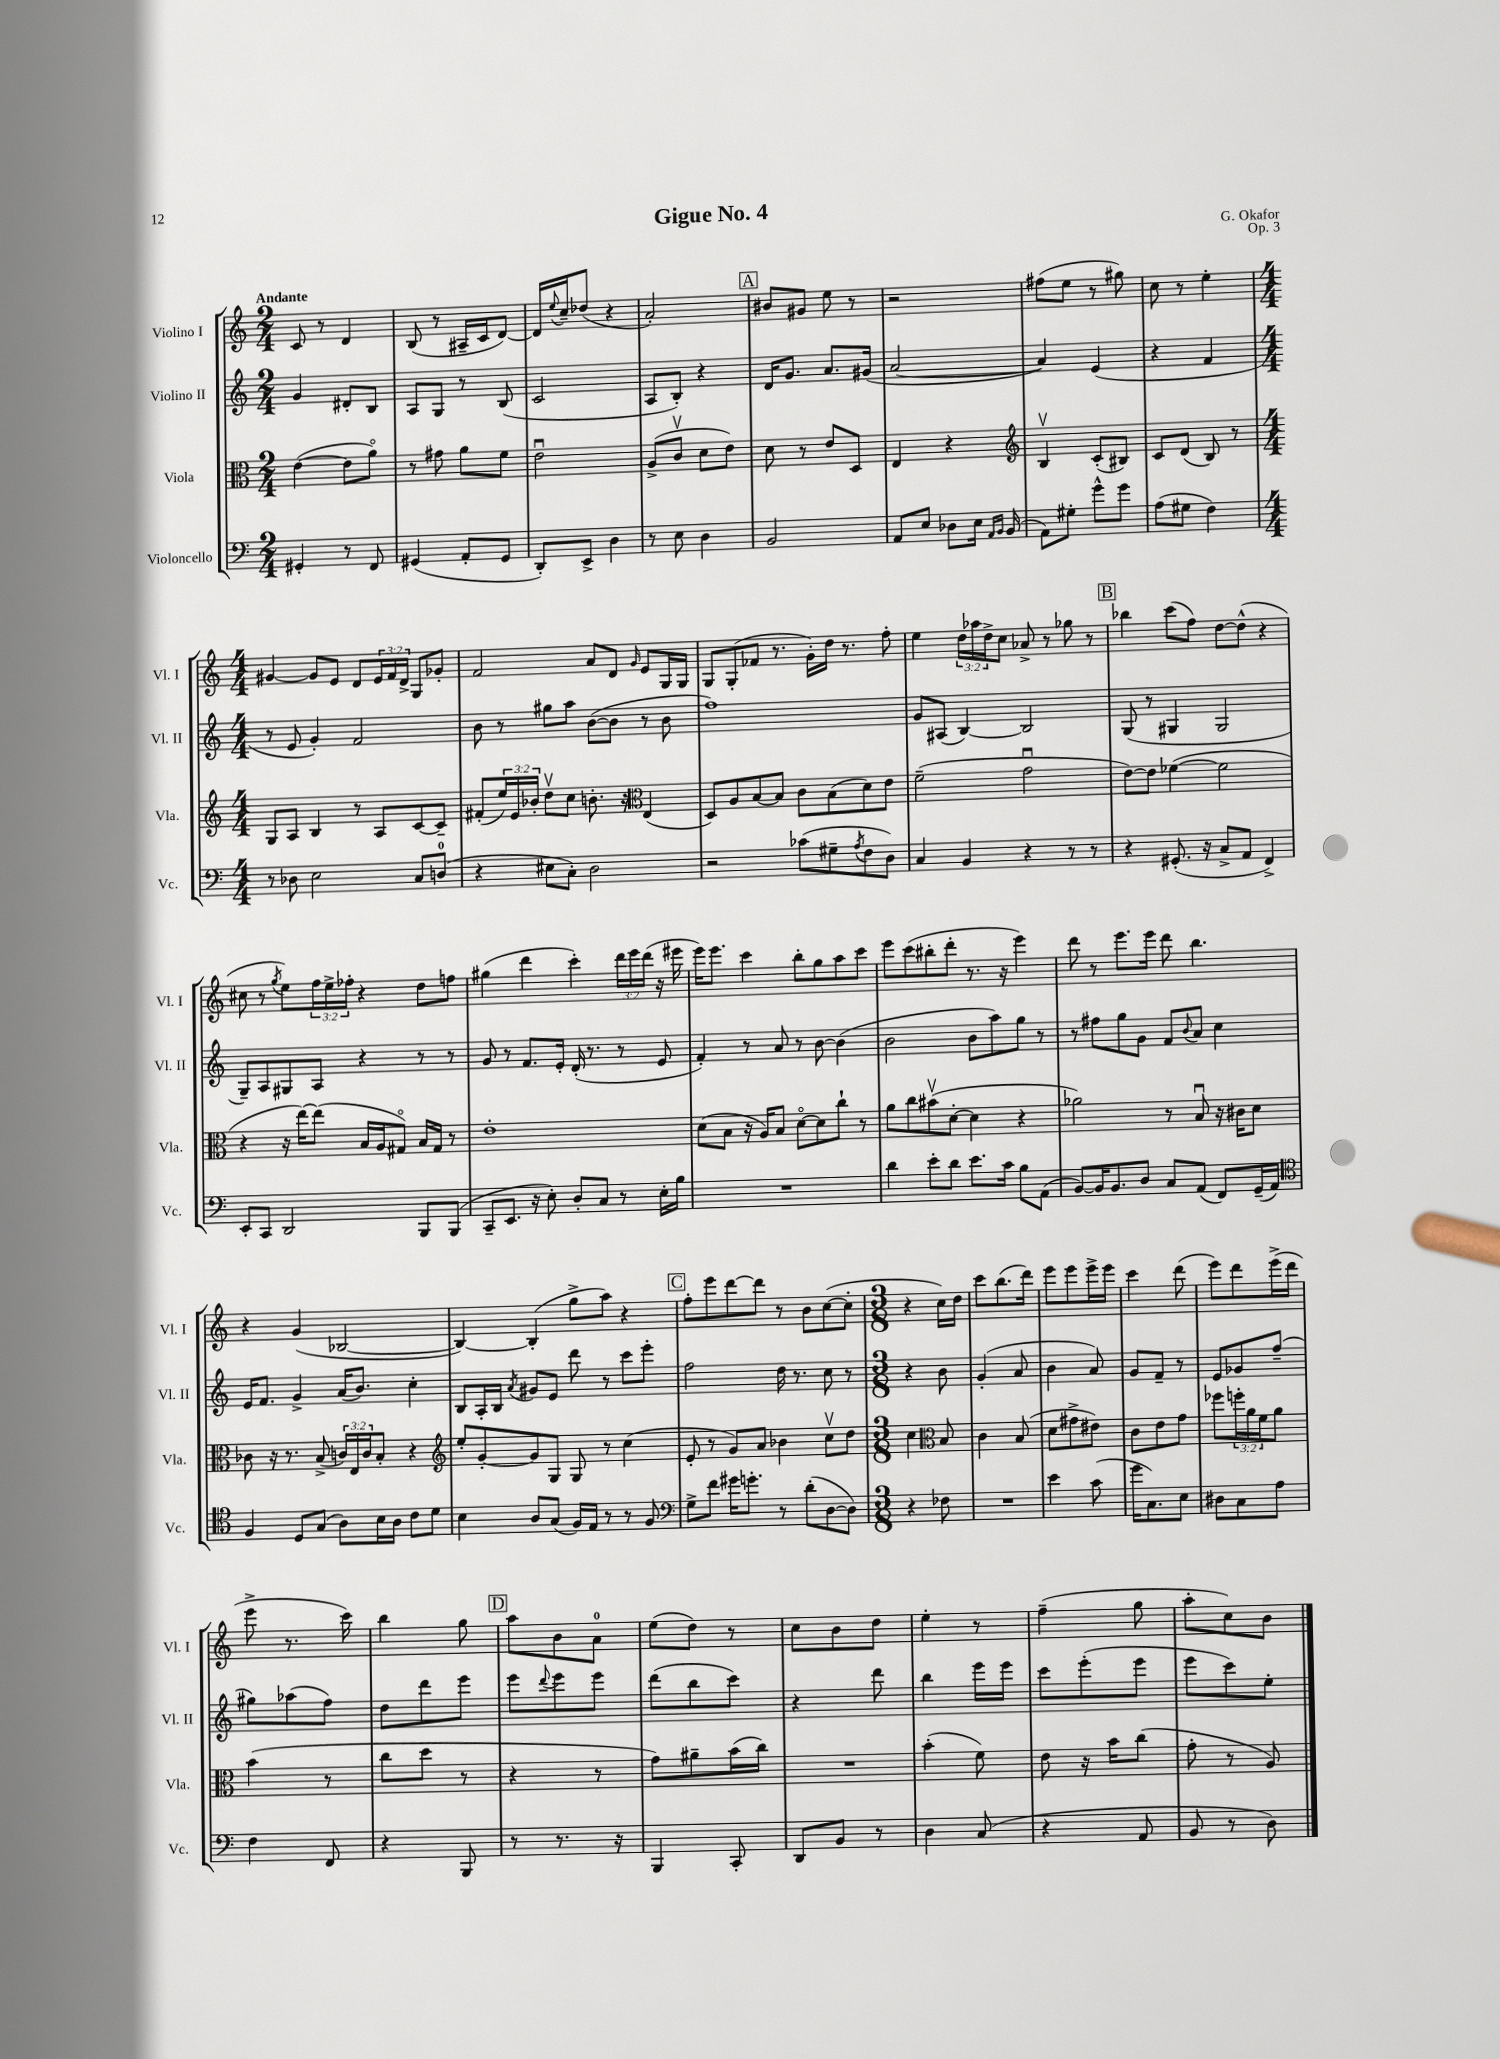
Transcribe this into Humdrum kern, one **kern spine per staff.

**kern	**kern	**kern	**kern
*part4	*part3	*part2	*part1
*staff4	*staff3	*staff2	*staff1
*I"Violoncello	*I"Viola	*I"Violino II	*I"Violino I
*I'Vc.	*I'Vla.	*I'Vl. II	*I'Vl. I
*clefF4	*clefC3	*clefG2	*clefG2
*k[]	*k[]	*k[]	*k[]
*M2/4	*M2/4	*M2/4	*M2/4
=1	=1	=1	=1
!	!	!	!LO:TX:a:B:t=Andante
4GG#X'/	([4e\	4g/	8c/
.	.	.	8r
8r	8e\L]	8d#X'/L	4d/
8FF/	8a\J)	8B/J	.
=2	=2	=2	=2
(4GG#X/	8r	8A/L	(8B/
.	8g#X\	8G/J	8r
8AA'/L	8a\L	8r	16A#X~/LL
.	.	.	16c/J
8GG#/J	8f\J	(8B/	[8d/J)
=3	=3	=3	=3
8DD'/L)	2eu\	2c/	16d/LL]
.	.	.	8qqee/
.	.	.	16cc~/J
8EE^/J	.	.	(8dd-X/J
4D\	.	.	4r
=4	=4	=4	=4
8r	(8A^/L	8A/L	2a'/)
8E\	8cv/J	8B'/J)	.
4D\	8d\L	4r	.
.	8e\J)	.	.
!!LO:REH:place=s1:t=A
=5	=5	=5	=5
2BB/	8d\	16d/KL	8b#X/L
.	.	8.g/J	.
.	8r	.	8g#X/J
.	8e/L	8.a/L	8ee\
.	8D/J	.	8r
.	.	(16g#X/Jk	.
=6	=6	=6	=6
8AA/L	4E/	[2a/	2r
8E/J	.	.	.
8D-X\L	4r	.	.
16E\Jk	.	.	.
16qqAA/LL	.	.	.
16qqBB/JJ	.	.	.
(16BB/	.	.	.
=7	=7	=7	=7
*	*clefG2	*	*
8AA\L)	4Bv/	4a/])	(8ff#X\L
8G#X'\J	.	.	8ee\J
8g^^\L	(8c'/L	(4e/	8r
8g\J	8B#X/J)	.	8gg#X\)
=8	=8	=8	=8
(8A\L	8c/L	4r	8cc\
8G#X\J	(8d/J	.	8r
4F\)	8B/)	4f/	4ee'\
.	8r	.	.
!!LO:LB:g=z
=9	=9	=9	=9
*M4/4	*M4/4	*M4/4	*M4/4
8r	8G/L	8r	[4g#X/
8D-X\	8A/J	8e/	.
2E\	4B/	4g'/)	8g#/L]
.	.	.	8e/J
.	8r	2f/	8d/L
.	8A/L	.	24e/L
.	.	.	24f/
.	.	.	24d^/JJ
8C/L	[8c/	.	8G/L
(8Dn/J	8c~/J]	.	8g-X'/J
=10	=10	=10	=10
4r	(8f#X'/L	8b\	2f/
.	24ee/L)	8r	.
.	24e/	.	.
.	24b-X'/JJ	.	.
8E#X\L	8ddv\L	8gg#X\L	.
8C'\J)	8cc\J	8aa\J	.
2D\	8.bn'\	([8b\L	8a/L
.	.	8b\J]	8d/J
.	16r	.	.
*	*clefC3	*	*
.	.	.	16qqg/
.	(4E/	8r	8e/L
.	.	8b\	16G/L
.	.	.	16G/JJ
=11	=11	=11	=11
2r	8D/L)	1ff)	8G/L
.	8A/	.	(8G'/
.	[8B/	.	8f-X/J
.	8B/J]	.	8.r
(8c-X\L	8c\L	.	.
.	.	.	16g'\LL)
8G#X~\	(8B\	.	16dd\JJ
.	.	.	8.r
8qA/	.	.	.
8F\	8d\)	.	.
8D\J)	8e\J	.	8ff'\
=12	=12	=12	=12
4C/	(2f~\	8g/L	4ee\
.	.	(8A#X/J	.
4BB/	.	[4B/)	24dd\LL
.	.	.	24aa-X\
.	.	.	24dd^\J
.	.	.	8cc\J
4r	2gu\	2B/]	8a-X^/
.	.	.	8r
8r	.	.	8gg-X\
8r	.	.	8r
!!LO:REH:place=s1:t=B
=13	=13	=13	=13
4r	[8e\L)	(8G/	4bb-X\
.	8e\J]	8r	.
(8.GG#X'/	([4f-X\	4G#X/	(8ccc\L
.	.	.	8ff\J)
16r	.	.	.
8C^/L	2f-\]	2G#/	[8dd\L
8AA/J	.	.	(8dd^^\J]
4FF^/)	.	.	4r
!!LO:LB:g=z
=14	=14	=14	=14
8EE'/L	4r	8G~/L)	8cc#X\
8CC/J	.	8A/	8r
.	.	.	8qgg/
2DD/	16r	8G#X/	8ee\L)
.	[16ee\KL)	.	.
.	(8ee\J]	8A/J	24ff\L
.	.	.	24ee^\
.	.	.	24ff-X'\JJ
.	16B/LL	4r	4r
.	16A/J	.	.
.	8G#X/J)	.	.
8BBB/L	16B/LL	8r	8dd\L
.	16G#/JJ	.	.
(8BBB/J	8r	8r	8ffn\J
=15	=15	=15	=15
8CC~/L	1e'	8g/	(4gg#X\
8.EE/J	.	8r	.
.	.	8.f/L	4ddd\
16r	.	.	.
8E'\)	.	.	.
.	.	16e'/Jk	.
8D'/L	.	(16d'/	4ccc'\)
.	.	8.r	.
8C/J	.	.	.
8r	.	8r	24ddd\LL
.	.	.	24eee\
.	.	.	(24ddd\JJ
16E'\LL	.	8e/	16r
16B\JJ	.	.	16eee#X\
=16	=16	=16	=16
1r	(8d\L	4f'/)	16eee\KL)
.	.	.	8.eee\J
.	8B\J	.	.
.	16r	8r	4ccc\
.	16A/KL)	.	.
.	8B/J	8a/	.
.	[8d\L	8r	8bb'\L
.	8d\]	[8b\	8gg\
.	8cc`\J	(4b\]	8aa\
.	8r	.	8ccc\J
=17	=17	=17	=17
4d\	8a\L	2b\	8eee\L
.	8cc\	.	(8ccc\
8e'\L	(8b#Xv\	.	8bb#X'\
8d\J	[8d'\J	.	8ddd'\J
8.e\L	4d\]	8b\L	8.r
.	.	8aa\)	.
16c\Jk	.	.	16r
8B\L	4r	8gg\J	4eee\)
(8AA\J	.	8r	.
=18	=18	=18	=18
[8BB/L)	2a-X\)	8r	8ddd\
16BB/K]	.	8ff#X\L	8r
8.BB/	.	.	.
.	.	8gg\	8.eee\L
8D/J	.	8g\J	.
.	.	.	16eee\Jk
8C/L	8r	8f/L	8ddd\
.	.	8qqb/	.
(8AA/J	8Bu/	8a/J	4.bb\
8FF/L)	16r	4cc\	.
.	16c#X\KL	.	.
(16GG~/L	8d\J	.	.
16AA/JJ)	.	.	.
!!LO:LB:g=z
=19	=19	=19	=19
*clefC4	*	*	*
4F/	8c-X\	16e/KL	4r
.	.	8.f/J	.
.	16r	.	.
.	8.r	.	.
8D/L	.	4g^/	(4g/
(8G/J	(8B^/	.	.
8A\L)	24cn/LL)	(16a/KL	[2B-X/
.	24E/	.	.
.	.	8.b/J)	.
.	24c/J	.	.
16B\L	8B'/J	.	.
16A\JJ	.	.	.
8c\L	4r	4cc'\	.
8d\J	.	.	.
=20	=20	=20	=20
*	*clefG2	*	*
4B\	8ee'/L	8B/L	4B-/_)
.	[8g'/	16A'/L	.
.	.	16B/JJ	.
.	.	8qa/	.
8A/L	8g/]	8g#X/L	(4B-'/]
(8G/J	8G/J	8e/J	.
16F/LL)	8G/	8ddd\	8gg^\L
16E/JJ	.	.	.
8r	8r	8r	8aa\J)
8r	(4cc\	8ccc\L	4r
8F/	.	8eee'\J	.
!!LO:REH:place=s1:t=C
=21	=21	=21	=21
*clefF4	*	*	*
8G^\L	8e'/	2ff\	8ff'\L
8f\J	8r	.	8eee\
16g#X\KL	8g/L)	.	[8ddd\
8.gn'\J	.	.	.
.	8a/J	.	8ddd\J]
8r	4b-X\	16dd\	8r
.	.	8.r	.
(8d'\L	.	.	8b\L
[8D\	8ccv\L	8cc\	([8cc\
8D\J])	8dd\J	8r	8cc'\J]
=22	=22	=22	=22
*M3/8	*M3/8	*M3/8	*M3/8
4r	4cc\	4r	4r
*	*clefC3	*	*
8F-X\	8B/	8b\	16cc\LL)
.	.	.	16dd\JJ
=23	=23	=23	=23
4.r	4c\	(4g'/	8ccc\L
.	.	.	(8.bb\
.	(8B/	8a/	.
.	.	.	16ddd\Jk)
=24	=24	=24	=24
4e\	8d\L	4b\	8eee\L
.	8g#X^\	.	8eee\
(8c\	8e#X\J)	8a/)	16eee^\L
.	.	.	16eee\JJ
=25	=25	=25	=25
16g\KL	8c\L	8g/L	4ccc\
8.C\)	.	.	.
.	8e\	8f~/J	.
8E\J	8g\J	8r	(8ddd\
=26	=26	=26	=26
8D#X\L	8ff-X\L	8e/L	8eee\L)
8C\	24ffn'\L	8g-X/	8ddd\
.	24a\	.	.
.	24f\J	.	.
8A\J	8a\J	(8ff~/J	(16eee^\L
.	.	.	16ddd\JJ
!!LO:LB:g=z
=27	=27	=27	=27
4F\	(4b\	8gg#X\L)	8eee^\
.	.	(8aa-X\	8.r
8FF/	8r	8ff\J)	.
.	.	.	16ccc\)
=28	=28	=28	=28
4r	8cc\L	8dd\L	4bb\
.	8dd\J	8ddd\	.
8BBB/	8r	8eee\J	8gg\
!!LO:REH:place=s1:t=D
=29	=29	=29	=29
8r	4r	8eee\L	8aa\L
.	.	8qqddd/	.
8.r	.	8eee\	8b\
.	8r	8eee\J	8a\J
16r	.	.	.
=30	=30	=30	=30
4BBB/	8g\L)	(8ddd\L	(8ee\L
.	8a#X~\	8bb\	8dd\J)
8CC'/	(16b\L	8ccc\J)	8r
.	16cc\JJ)	.	.
=31	=31	=31	=31
8DD/L	4.r	4r	8cc\L
8BB/J	.	.	8b\
8r	.	8ddd\	8dd\J
=32	=32	=32	=32
4D\	(4b'\	4bb\	4ee'\
(8C/	8f\)	16eee\LL	8r
.	.	16eee\JJ	.
=33	=33	=33	=33
4r	8e\	8ccc\L	(4ff~\
.	16r	(8eee'\	.
.	16b\KL	.	.
8AA/	(8cc\J	8eee\J	8gg\
=34	=34	=34	=34
8BB/	8g'\	8eee\L	8aa'\L
8r	8r	8ccc\)	8cc\)
8D\)	8A/)	8ee'\J	8b\J
==	==	==	==
*-	*-	*-	*-
